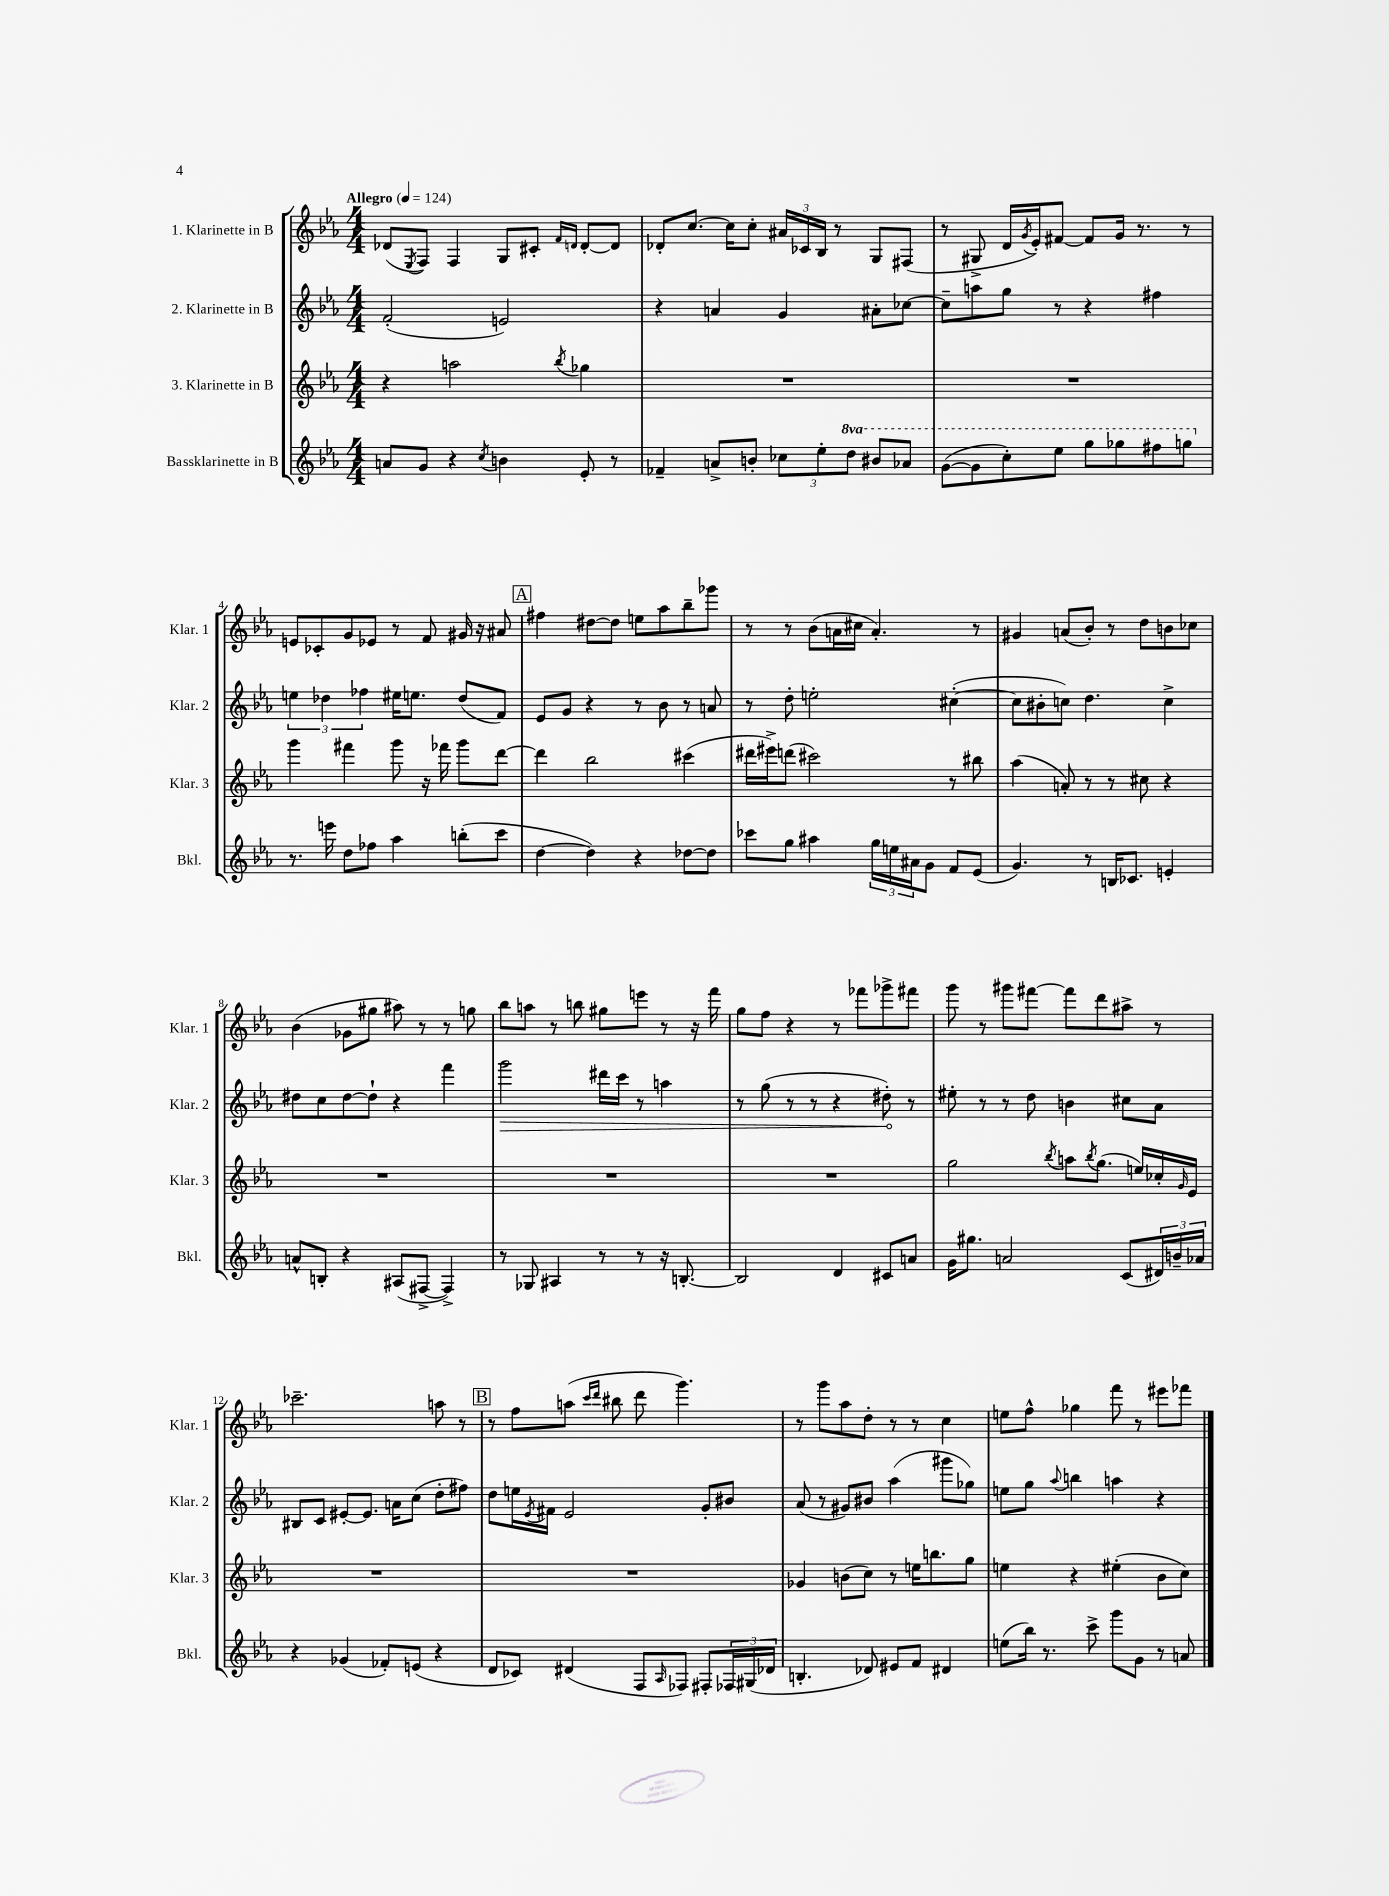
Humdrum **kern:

**kern	**kern	**kern	**kern
*staff4	*staff3	*staff2	*staff1
*clefG2	*clefG2	*clefG2	*clefG2
*k[b-e-a-]	*k[b-e-a-]	*k[b-e-a-]	*k[b-e-a-]
*M4/4	*M4/4	*M4/4	*M4/4
*MM124	*MM124	*MM124	*MM124
8a	4r	(2f'	(8d-
.	.	.	8qE-
8g	.	.	8F)
4r	2aa	.	4F
8qcc	.	.	.
4b	.	2e)	8G
.	.	.	8c#'
.	.	.	16qqf
.	8qbb-	.	16qqd
8e-'	4gg-	.	[8d'
8r	.	.	8d]
=	=	=	=
4f-~	1r	4r	8d-'
.	.	.	[8.cc
8a^	.	4a	.
.	.	.	16cc]
8b'	.	.	8cc'
12cc-	.	4g	24a#
.	.	.	24c-
12ee-'	.	.	24B-
.	.	.	8r
12ddd	.	.	.
8bb#	.	8a#'	8G
8aa-	.	[8cc-	(8F#
=	=	=	=
([8gg	1r	8cc-~]	8r
8gg]	.	8aa	8G#^
8ccc')	.	8gg	16d
.	.	.	8qg
.	.	.	16e-')
8eee-	.	8r	[8f#
8ggg	.	4r	8f#]
8ggg-	.	.	16g
.	.	.	8.r
8fff#	.	4ff#	.
8ggg	.	.	8r
=	=	=	=
8.r	4ggg	6ee	8e
.	.	.	8c-'
.	.	6dd-	.
16eee	.	.	.
8dd	4fff#	.	8g
.	.	6ff-	.
8ff-	.	.	8e-
4aa-	8ggg	16ee#	8r
.	.	8.ee	.
.	16r	.	8f
.	16fff-	.	.
(8bb'	8ggg	(8dd-	16g#
.	.	.	16r
8ccc	[8ddd	8f)	8a#
=	=	=	=
[4dd	4ddd]	8e-	4ff#
.	.	8g	.
4dd])	2bb-	4r	[8dd#
.	.	.	8dd#]
4r	.	8r	8ee
.	.	8b-	8aa-
[8dd-	(4ccc#	8r	8bb-~
8dd-]	.	8a	8ggg-
=	=	=	=
8ccc-	16ddd#	8r	8r
.	16eee#^)	.	.
8gg	(8ddd	8dd'	8r
4aa#	2ccc#)	2ee'	(8b-
.	.	.	16a
.	.	.	16cc#
24gg	.	.	4.a')
24ee	.	.	.
24a#	.	.	.
8g	.	.	.
8f	8r	([4cc#'	.
(8e-	8bb#	.	8r
=	=	=	=
4.g)	(4aa-	8cc#]	4g#
.	.	8b#'	.
.	8a')	8cc)	(8a
8r	8r	4.dd	8b-')
16B	8r	.	8r
8.c-	.	.	.
.	8cc#	.	8dd
4e'	4r	4cc^	8b
.	.	.	8cc-
=	=	=	=
8a^^	1r	8dd#	(4b-
8B'	.	8cc	.
4r	.	[8dd#	8g-
.	.	8dd#`]	8gg#
(8A#	.	4r	8aa#)
[8F#^	.	.	8r
4F#^])	.	4fff	8r
.	.	.	8gg
=	=	=	=
8r	1r	2ggg	8bb-
8G-	.	.	8aa
4A#	.	.	8r
.	.	.	8bb
8r	.	16ddd#	8gg#
.	.	16ccc	.
8r	.	8r	8eee
16r	.	4aa	8r
[8.B'	.	.	.
.	.	.	16r
.	.	.	16fff
=	=	=	=
2B]	1r	8r	8gg
.	.	(8gg	8ff
.	.	8r	4r
.	.	8r	.
4d	.	4r	8r
.	.	.	8fff-
8c#	.	8dd#')	8ggg-^
8a	.	8r	8fff#
=	=	=	=
16g	2gg	8ee#'	8ggg
8.gg#	.	.	.
.	.	8r	8r
2a	.	8r	8ggg#
.	.	8dd	[8fff#
.	8qbb-	.	.
.	8aa	4b	8fff#]
.	8qbb-	.	.
.	(8.gg	.	8ddd
(8c	.	8cc#	8aa#^
.	16ee)	.	.
24d#)	16cc-'	8a-	8r
24b~	.	.	.
.	16qqg	.	.
.	16e-	.	.
24a-	.	.	.
=	=	=	=
4r	1r	8B#	2.ccc-~
.	.	8c	.
(4g-	.	[8e#'	.
.	.	8.e#]	.
8f-')	.	.	.
.	.	16a	.
(8e	.	(8cc	.
4r	.	8dd'	8aa
.	.	8ff#)	8r
=	=	=	=
8d	1r	8dd	8r
8c-)	.	16ee	8ff
.	.	8qe-	.
.	.	16f#	.
(4d#	.	2e-	(8aa
.	.	.	16qqccc
.	.	.	16qqddd
.	.	.	8bb#
8F	.	.	8ddd
16qqA-	.	.	.
8F-)	.	.	4.ggg)
8F#'	.	8g'	.
24F-	.	8b#	.
(24G#	.	.	.
24d-	.	.	.
=	=	=	=
4.B'	4g-	(8a-	8r
.	.	8r	8ggg
.	(8b	8g#)	8aa-
8d-)	8cc)	8b#	8dd'
8e#	8r	(4aa-	8r
8f	16ee	.	8r
.	8.bb	.	.
4d#	.	8ggg#	4cc
.	8gg	8gg-)	.
=	=	=	=
(8ee	4ee	8ee	8ee
16bb-)	.	8gg	8ff^^
8.r	.	.	.
.	.	8qqaa-	.
.	4r	4bb	4gg-
8ccc^	.	.	.
8ggg	(4ee#'	4aa	8fff
8g	.	.	8r
8r	8b-	4r	8eee#
8a	8cc)	.	8fff-
==	==	==	==
*-	*-	*-	*-
